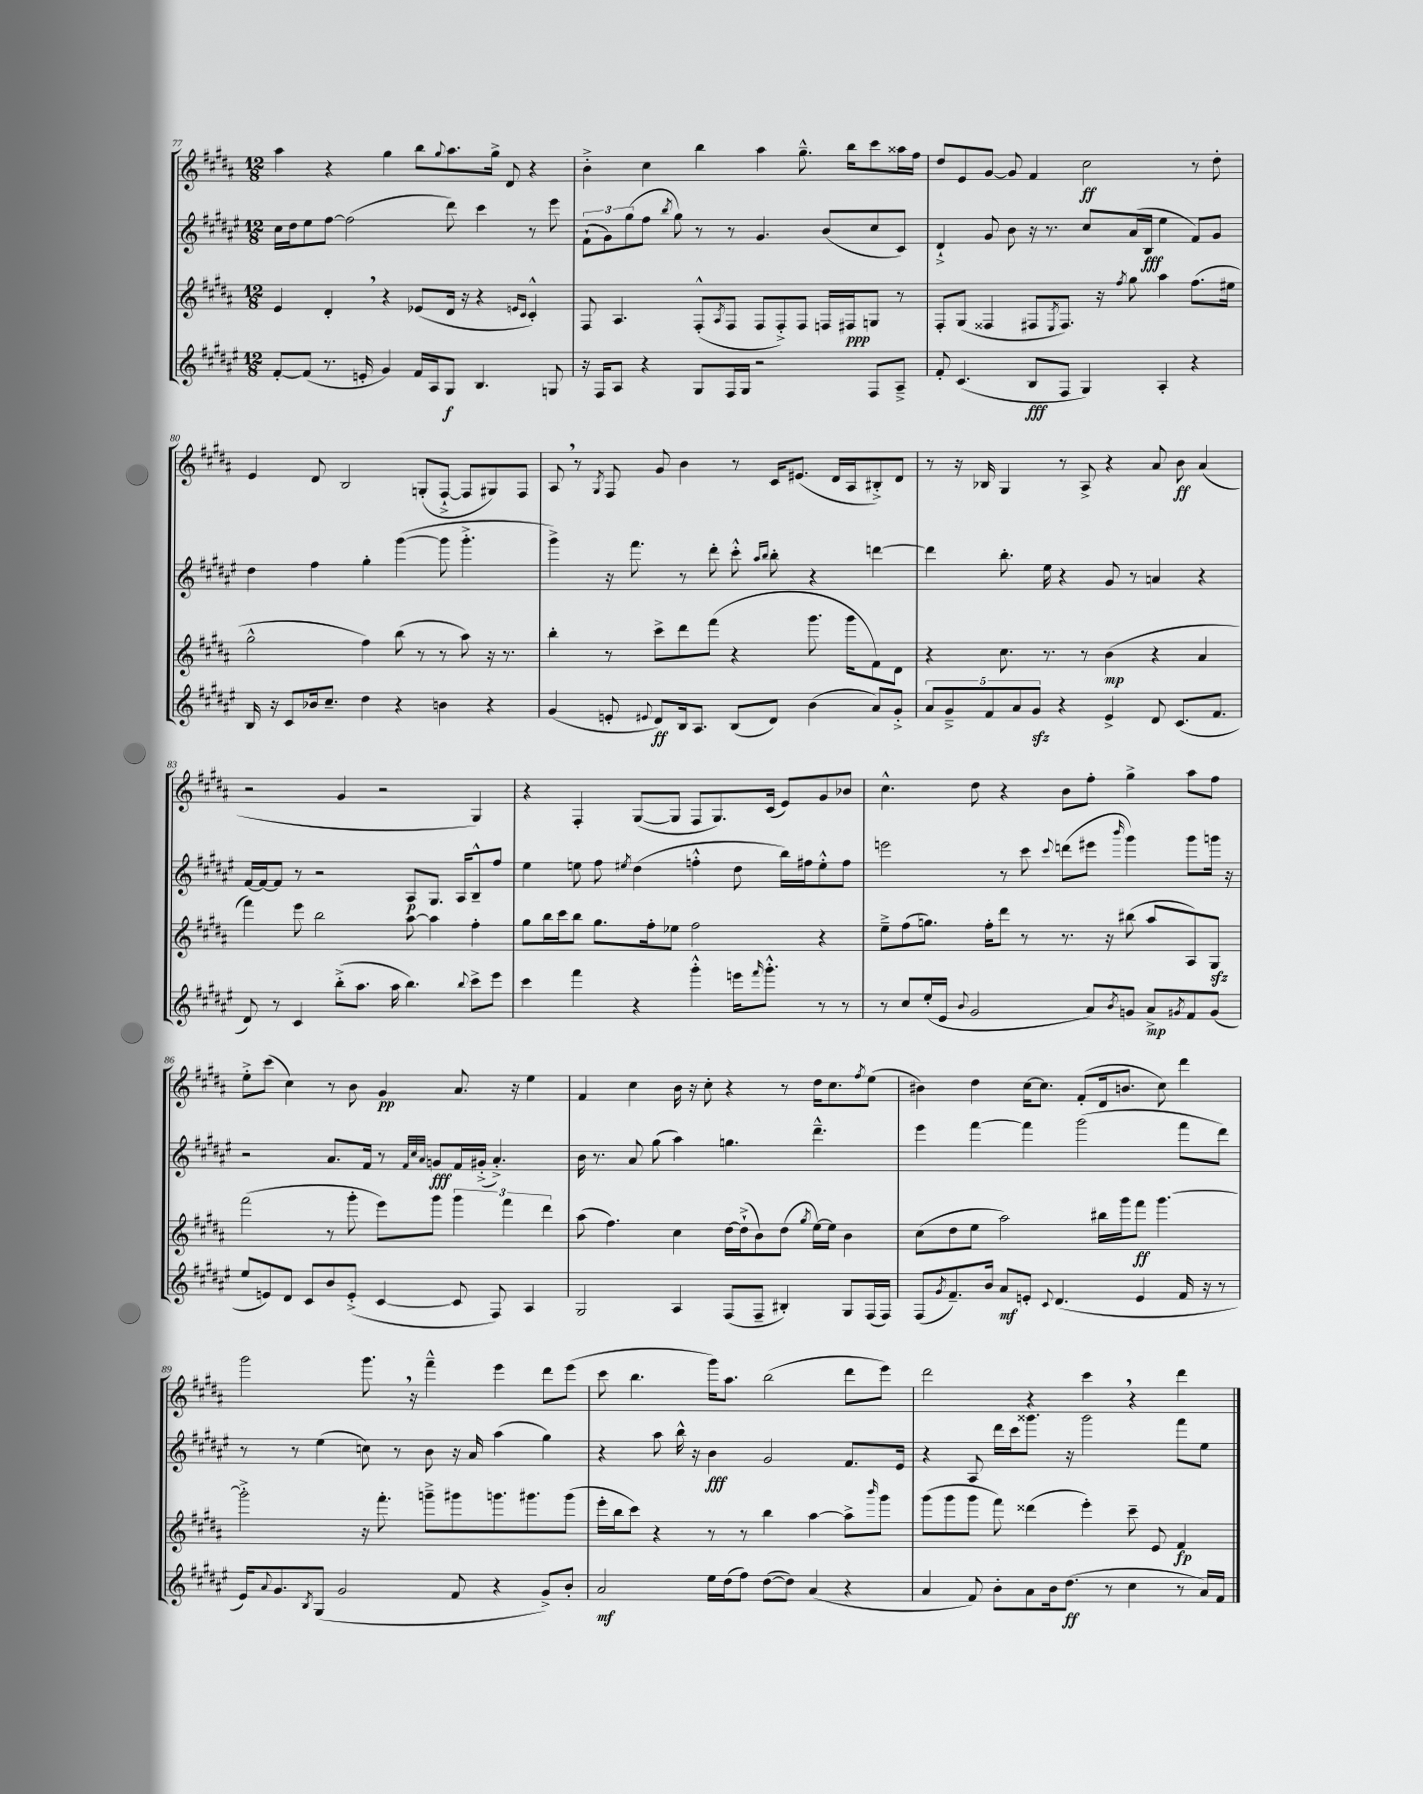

**kern	**kern	**kern	**kern
*staff4	*staff3	*staff2	*staff1
*clefG2	*clefG2	*clefG2	*clefG2
*k[f#c#g#d#a#e#]	*k[f#c#g#d#a#]	*k[f#c#g#d#a#e#]	*k[f#c#g#d#a#]
*M12/8	*M12/8	*M12/8	*M12/8
[8f#'	4e	16cc#	4aa#
.	.	16dd#	.
(8f#]	.	8ee#	.
8.r	4d#'	[8ff#	4r
.	.	(2ff#]	.
16e'	.	.	.
4g#)	4r	.	4gg#
16f#	(8e-	.	8bb
16A#	.	.	.
.	.	.	8qqgg#
8G#	16d#	8ddd#)	8.aa#
.	16r	.	.
4.B	4r	4ccc#	.
.	.	.	16gg#^
.	.	.	8d#
.	16qqe	.	.
.	16qqc#	.	.
.	4c#'^^)	8r	4r
8G	.	8eee#	.
=	=	=	=
16r	8F#	(12f#`	4b'^
16F#	.	.	.
.	.	12g#)	.
8A#	4.A#	.	.
.	.	(12gg#	.
4r	.	8ff#	4cc#
.	.	8qbb	.
.	.	8gg#)	.
8G#	(8F#'^^	8r	4bb
.	8qA#	.	.
16F#	8F#	8r	.
16G#	.	.	.
2r	8F#	4.g#	4aa#
.	8F#'^)	.	.
.	8F#	.	8.gg#~^^
.	16F	(8b	.
.	16F#	.	16bb
8F#	8G	8cc#	8ccc#
8A#~^	8r	8c#)	16aa##
.	.	.	16ff#
=	=	=	=
8f#'	8F#'	4d#`^	8dd#
(4.c#	(8G#	.	8e
.	4F##	8g#	[8g#
.	.	8b	8g#]
8B	8F#	16r	4f#
.	.	8.r	.
.	8qE	.	.
8F#	8.F#)	.	.
4G#)	.	8cc#	2cc#
.	16r	.	.
.	8qff#	.	.
.	8gg#	(16a#	.
.	.	16B	.
4A#'	4aa#	4ee#	.
4r	(8.ff#	8f#)	8r
.	.	8g#	8dd#'
.	16ee#	.	.
=	=	=	=
16B	2gg#^^	4dd#	4e
16r	.	.	.
8c#	.	.	.
16b-	.	4ff#	8d#
8.cc#~	.	.	.
.	.	.	2B
4dd#	4ff#)	4gg#'	.
4r	(8bb	([4ggg#	.
.	8r	.	(8G'
4b	8r	8ggg#]	[8F#`^
.	8aa#)	4.ggg#'^	8F#]
4r	16r	.	8G#)
.	8.r	.	.
.	.	.	8F#
=	=	=	=
(4g#	4bb'	4ggg#^)	8A#
.	.	.	8r
.	.	.	8qG#
8e'	8r	16r	8F#
.	.	8.fff#	.
8qqe#	.	.	.
8d#)	8ccc#^	.	8g#
16B	8ddd#	8r	4b
8.A#	.	.	.
.	(8fff#	8ddd#'	.
(8B	4r	8ccc#'^^	8r
.	.	16qqaa#	.
.	.	16qqbb	.
8d#)	.	8bb'	16c#
.	.	.	(8.e#
(4b	8.ggg#	4r	.
.	.	.	16d#
.	16ggg#	.	16A#
8a#)	8f#)	[4ddd	8B#'^)
8g#'^	8d#	.	8d#
=	=	=	=
10a#	4r	4ddd]	8r
10g#~^	.	.	.
.	.	.	16r
.	.	.	16B-
10f#	.	.	.
.	8.cc#	8.bb'	4G#
10a#	.	.	.
10g#	.	.	.
.	8.r	16ee#	.
4r	.	4r	8r
.	8r	.	8A#^
4e#^	(4b	8g#	4r
.	.	8r	.
8d#	4r	4a	8a#
(8.c#	.	.	8b
.	4a#	4r	(4a#
8.f#	.	.	.
=	=	=	=
8d#)	4fff#)	[16f#	2r
.	.	16f#_	.
8r	.	8f#]	.
4c#	8eee	8r	.
.	2bb	2r	.
(8bb'^	.	.	4g#
8.aa#	.	.	.
.	.	.	2r
16aa#	.	.	.
4.bb)	[8aa#	8A#	.
.	4aa#]	8.G#	.
.	.	16A#	.
8qqbb	.	.	.
8ccc#^	4ff#'	8B~^^	4G#)
8eee#	.	8ff#	.
=	=	=	=
4ccc#	8gg#	4ee#	4r
.	16bb	.	.
.	16ccc#	.	.
4fff#	8bb	8ee	4F#'
.	8.gg#	8ff#	.
.	.	8qee#	.
4r	.	(4dd#	([8G#
.	16ff#'	.	.
.	8ee-	.	8G#]
4ggg#'^^	2ff#	4ff'^^	8F#
.	.	.	8.G#)
16eee	.	8dd#	.
16qqfff#	.	.	.
8.ggg#'^^	.	.	(16c#
.	.	16bb)	8e)
.	.	16ff#	.
8r	4r	8ee#'^^	8g#
8r	.	8ff#	8b-
=	=	=	=
8r	8ee~^	2eee	4.cc#^^
8cc#	(8ff#	.	.
(16ee#'	8.gg)	.	.
16e#	.	.	.
8qqb	.	.	.
2g#	.	.	8dd#
.	16ff#'	.	.
.	8ddd#	8r	4r
.	8r	8ccc#	.
.	.	8qqccc#	.
.	8.r	(8ddd	8b
8a#)	.	8eee#	8ff#'
.	16r	.	.
8qb	.	16qqbbb	.
8g	(8bb#	4ggg#)	4gg#^
8a#^	8aa#	.	.
8qg#	.	.	.
8f#	8A#)	8ggg#	8aa#
(8g#	8G#	16ggg	8ff#
.	.	16r	.
=	=	=	=
8ee#	(2fff#	2r	8ee'^
8e)	.	.	(8ccc#
8d#	.	.	4cc#)
8c#	.	.	.
8b	8r	8.a#	8r
(8e'^	8ggg#'	.	8b
.	.	16f#	.
[4c#	8eee)	8r	4g#
.	.	32qqf#	.
.	.	32qqcc#	.
.	.	32qqa#	.
.	8ggg#	8g	.
8c#]	6ggg#	16f#	8.a#
.	.	(16g#'^	.
8F#)	.	4.a#'^)	.
.	6fff#	.	.
.	.	.	16r
4A#	.	.	4ee
.	6ddd#	.	.
=	=	=	=
2G#	(8aa#	16b	4f#
.	.	8.r	.
.	4.ff#)	.	.
.	.	8a#	4cc#
.	.	(8gg#	.
4A#	4cc#	4aa#)	16b
.	.	.	16r
.	.	.	8cc#'
(8F#	[16dd#	4.gg	4r
.	(16dd#`^]	.	.
8F#~	8b)	.	.
4B#')	(8dd#	.	8r
.	8qgg#	.	.
.	[16ee)	4.ddd#~^^	16dd#
.	16ee]	.	8.cc#
8G#	4b	.	.
.	.	.	8qff#
(16F#	.	.	(8ee
16F#)	.	.	.
=	=	=	=
(8F#	(8cc#	4eee#	4b#)
8qg#	.	.	.
8.f#~)	8dd#	.	.
.	8ee	[4fff#	4dd#
16b	.	.	.
8a#	2aa#)	.	.
8e'	.	4fff#]	[16cc#
.	.	.	8.cc#]
8qqc#	.	.	.
(4.d#	.	.	.
.	.	(2ggg#	(8f#'
.	16bb#	.	16d#
.	16ggg#	.	8.b
4e	8fff#	.	.
.	[4.ggg#	.	8cc#)
16f#	.	8fff#	4ddd#
16r	.	.	.
8r	.	8ddd#)	.
=	=	=	=
16e#)	2ggg#'^]	8r	2ggg#
8qqa#	.	.	.
8.g#	.	.	.
.	.	8r	.
8qB	.	.	.
(8G#	.	(4ee#	.
2g#	.	.	.
.	16r	8cc)	8.ggg#
.	8.fff#'	.	.
.	.	8r	.
.	.	.	16r
.	8ggg~^	8b	4fff#~^^
8f#	8ggg#	16r	.
.	.	16a#	.
4r	8.ggg	(4aa#	4eee
.	8.ggg#	.	.
8g#^)	.	4gg#)	8ddd#
8b'	(8ggg#	.	(8eee
=	=	=	=
2a#	16eee'	4r	8ccc#
.	16bb	.	.
.	8ccc#)	.	4.bb
.	4r	8aa#	.
.	.	16bb^^	.
.	.	16r	.
16ee#	8r	4b	16ggg#)
(16dd#	.	.	8.aa#
8ff#)	8r	.	.
([8dd#	4bb	2g#	(2bb
8dd#])	.	.	.
(4a#	[4aa#	.	.
4r	8aa#^]	8.f#	8ddd#
.	16qqbbb	.	.
.	8ggg#	.	8eee)
.	.	16e#	.
=	=	=	=
4a#	(8ggg#	4r	2ddd#
.	8ggg#	.	.
8f#)	8ggg#	8A#	.
8b'	8fff#)	16ddd#	.
.	.	16ccc#	.
8a#	(4ddd##	8.ggg##	4r
16b	.	.	.
(8.dd#	.	16r	.
.	4eee')	2ggg##	4ccc#
8r	.	.	.
4cc#	8ccc#~	.	4r
.	8e	.	.
8r	4f#	8fff#	4ddd#
16a#)	.	8ee#	.
16f#	.	.	.
==	==	==	==
*-	*-	*-	*-
